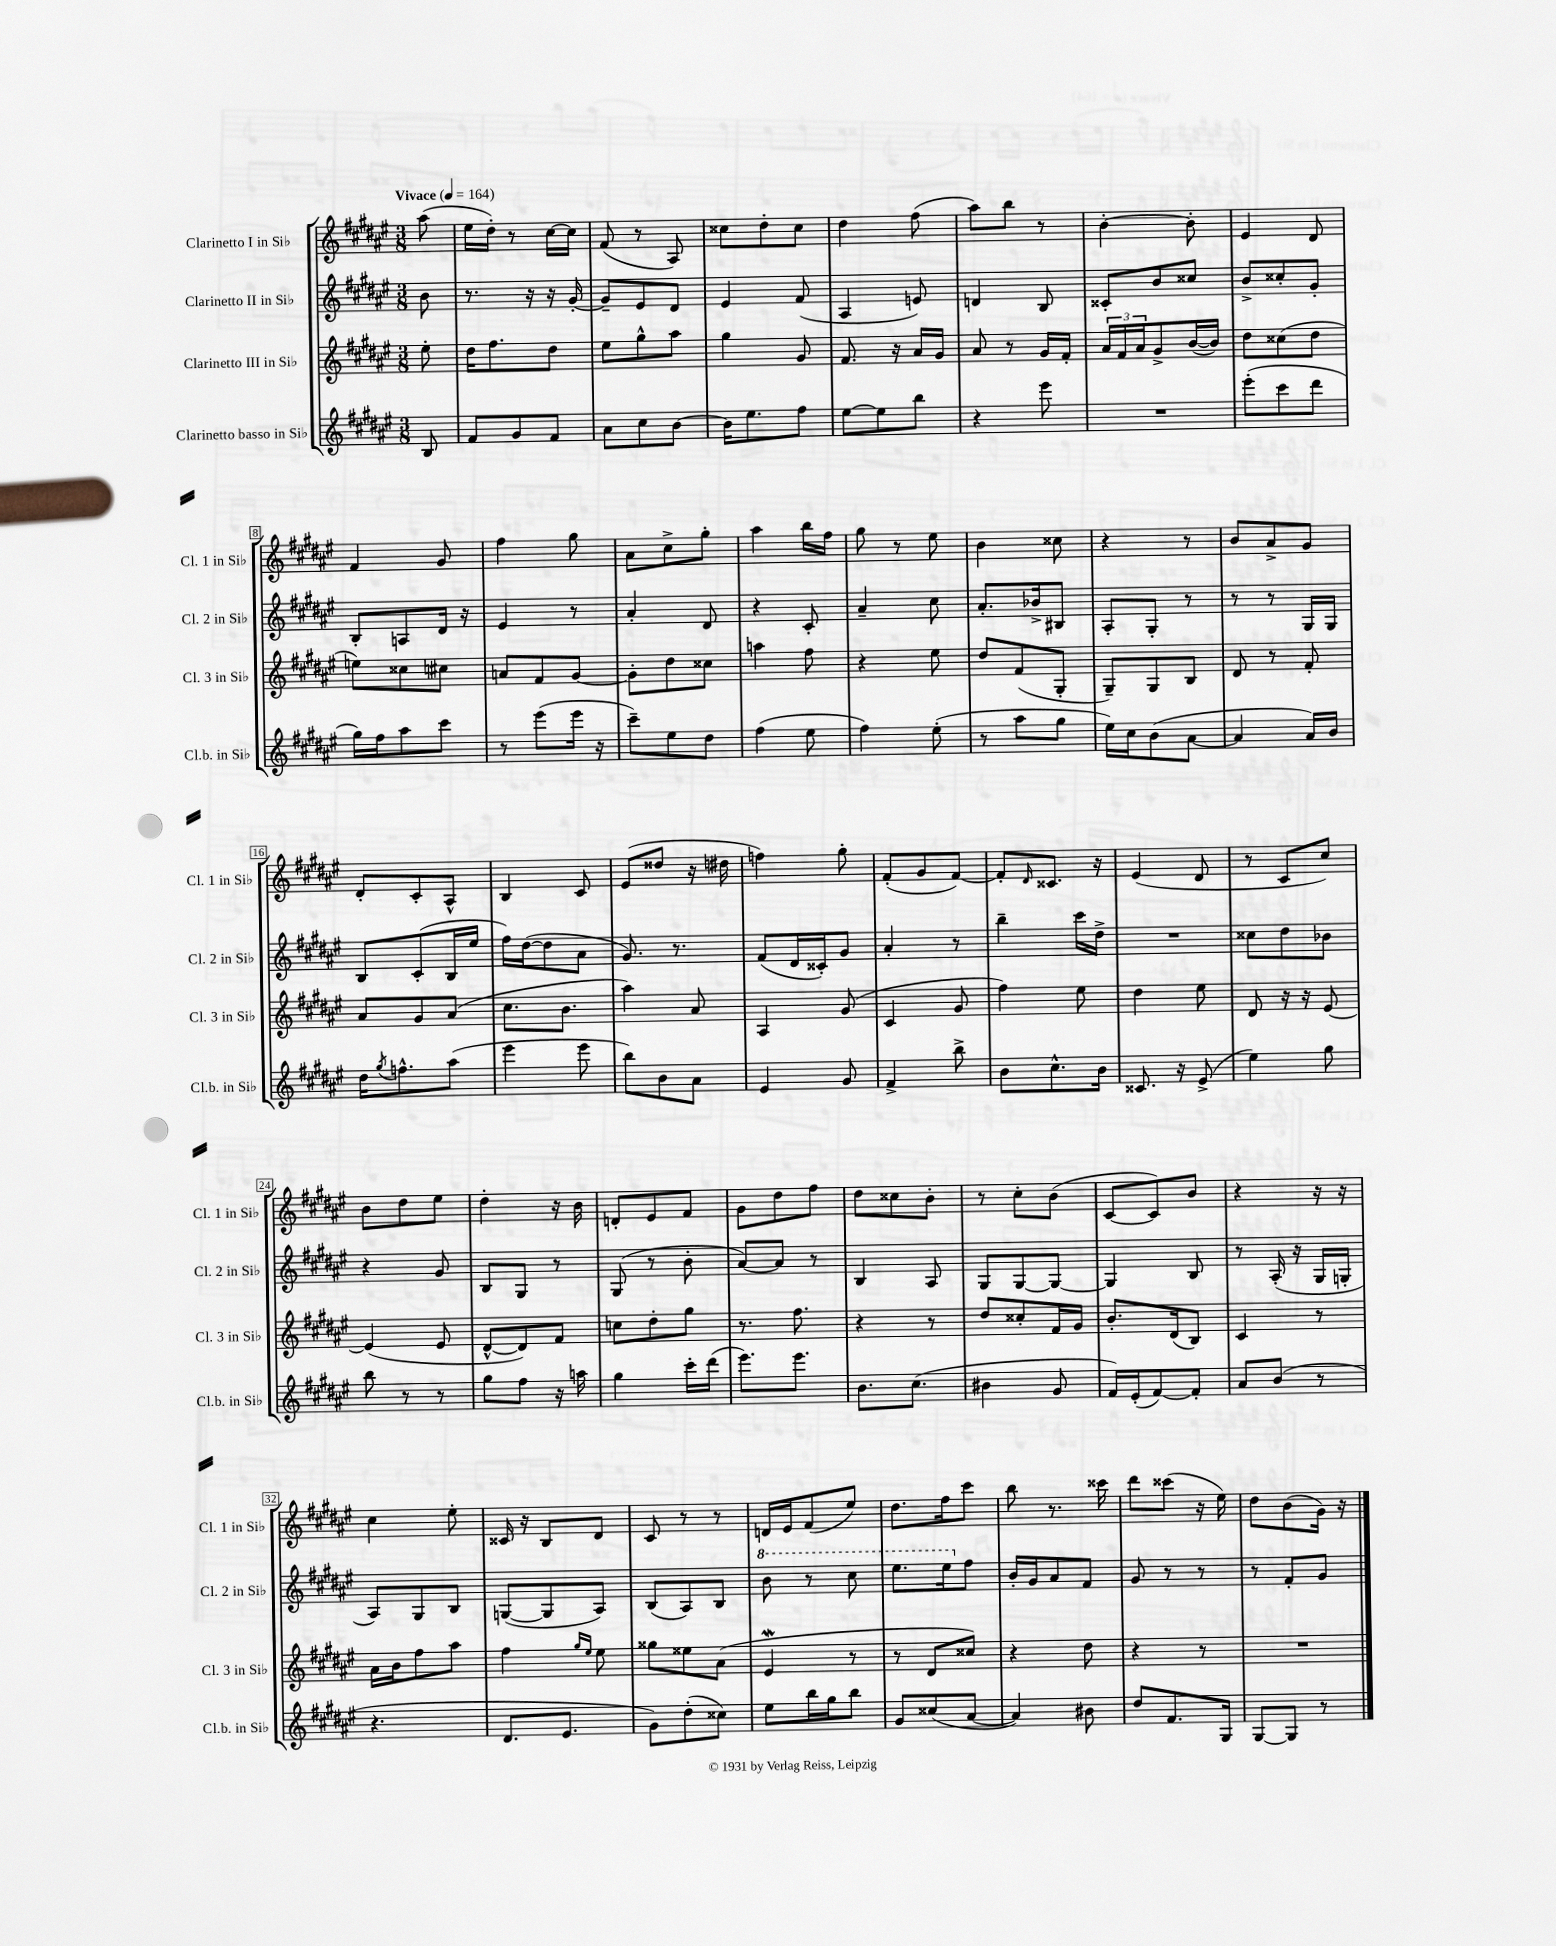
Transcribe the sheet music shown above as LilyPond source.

<<
\new StaffGroup <<
\new Staff = "s0" \with { instrumentName = "Clarinetto I in Sib" shortInstrumentName = "Cl. 1 in Sib" } {
    \clef treble \key fis \major \numericTimeSignature \time 3/8 \partial 8 \tempo "Vivace" 4 = 164
    ais''8( |
    eis''16 dis''16-.) r8 cis''16~ cis''16 |
    fis'8( r8 ais8) |
    cisis''8 dis''8-. cisis''8 |
    dis''4 fis''8( |
    ais''8) b''8 r8 |
    b'4~-. b'8-. |
    eis'4 dis'8 |
    fis'4 gis'8 |
    fis''4 gis''8 |
    ais'8 cis''8-> gis''8-. |
    ais''4 b''16 fis''16 |
    gis''8 r8 eis''8 |
    b'4 cisis''8 |
    r4 r8 |
    b'8 ais'8-> gis'8 |
    dis'8-. cis'8-. ais8-^ |
    b4 cis'8 |
    eis'8( disis''8 r16 dis''16 |
    f''4) gis''8-. |
    fis'8-.( gis'8 fis'8~) |
    fis'8-. \grace { dis'16 } cisis'8. r16 |
    eis'4( dis'8 |
    r8 cis'8 cis''8) |
    b'8 dis''8 eis''8 |
    dis''4-. r16 b'16 |
    d'8-. eis'8 fis'8 |
    gis'8 dis''8 fis''8 |
    dis''8 cisis''8 b'8-. |
    r8 cis''8-. b'8( |
    cis'8~ cis'8) b'8 |
    r4 r16 r16 |
    cis''4 eis''8-. |
    cisis'16 r16 b8 dis'8 |
    cis'8 r8 r8 |
    d'16 eis'16 fis'8( eis''8) |
    dis''8. fis''16 cis'''8 |
    b''8 r8. cisis'''16 |
    dis'''8 cisis'''8( r16 eis''16) |
    dis''8 b'8( gis'16) r16 \bar "|." |
}
\new Staff = "s1" \with { instrumentName = "Clarinetto II in Sib" shortInstrumentName = "Cl. 2 in Sib" } {
    \clef treble \key fis \major \numericTimeSignature \time 3/8 \partial 8
    b'8 |
    r8. r16 r16 gis'16~-. |
    gis'8-- eis'8 dis'8 |
    eis'4 fis'8( |
    ais4 e'8) |
    d'4 b8 |
    cisis'8-. b'8 cisis''8 |
    b'8-> cisis''8-. gis'8-. |
    b8-. a8 dis'16 r16 |
    eis'4 r8 |
    ais'4-. dis'8 |
    r4 cis'8-. |
    ais'4-- cis''8 |
    ais'8.-. bes'16-> bis8 |
    ais8-. gis8-. r8 |
    r8 r8 gis16 gis16 |
    b8 cis'8-.( b16 eis''16 |
    fis''16) dis''16~( dis''8 ais'8 |
    gis'8.) r8. |
    fis'8( dis'16 cisis'16-.) gis'8 |
    ais'4-. r8 |
    b''4-- cis'''16 dis''16-> |
    R4. |
    cisis''8 dis''8 bes'8 |
    r4 gis'8 |
    b8 gis8 r8 |
    gis8( r8 b'8-. |
    ais'8~) ais'8 r8 |
    b4 ais8 |
    gis8 gis8~ gis8~ |
    gis4 b8 |
    r8 ais16-.( r16 gis16 g16-. |
    ais8) gis8 b8 |
    g8~( g8 ais8) |
    b8( ais8) b8 |
    \ottava #1 b''8 r8 cis'''8 |
    eis'''8. eis'''16 \ottava #0 fis''8 |
    b'16-. gis'16 ais'8 fis'8 |
    gis'8 r8 r8 |
    r8 fis'8-. gis'8 \bar "|." |
}
\new Staff = "s2" \with { instrumentName = "Clarinetto III in Sib" shortInstrumentName = "Cl. 3 in Sib" } {
    \clef treble \key fis \major \numericTimeSignature \time 3/8 \partial 8
    eis''8-. |
    dis''16 fis''8. dis''8 |
    eis''8 gis''8-^ ais''8 |
    gis''4 gis'8 |
    fis'8. r16 ais'16 gis'16 |
    ais'8 r8 gis'16 fis'16-. |
    \tuplet 3/2 { ais'16 fis'16 ais'16 } gis'8-> b'16~( b'16) |
    dis''8 cisis''8( dis''8 |
    e''8) cisis''8 cis''8 |
    a'8 fis'8 gis'8~ |
    gis'8-. dis''8 cisis''8 |
    a''4 fis''8 |
    r4 eis''8 |
    dis''8 fis'8( gis8-. |
    gis8--) gis8 b8 |
    dis'8 r8 fis'8-. |
    ais'8 gis'8 ais'8( |
    cis''8. b'8. |
    ais''4) ais'8 |
    ais4 gis'8( |
    cis'4 gis'8 |
    fis''4) eis''8 |
    dis''4 eis''8 |
    dis'8 r16 r16 eis'8~ |
    eis'4( eis'8 |
    dis'8~-^ dis'8) fis'8 |
    c''8 dis''8-. gis''8 |
    r8. fis''8. |
    r4 r8 |
    dis''8 cisis''8-. fis'16 gis'16 |
    b'8.-. dis'16( b8) |
    cis'4 r8 |
    ais'16 b'16 fis''8 ais''8 |
    fis''4 \grace { gis''16 eis''16 } eis''8 |
    gisis''8 eisis''8 ais'8( |
    eis'4\mordent r8 |
    r8 dis'8 cisis''8) |
    r4 dis''8 |
    r4 r8 |
    R4. \bar "|." |
}
\new Staff = "s3" \with { instrumentName = "Clarinetto basso in Sib" shortInstrumentName = "Cl.b. in Sib" } {
    \clef treble \key fis \major \numericTimeSignature \time 3/8 \partial 8
    b8 |
    fis'8 gis'8 fis'8 |
    ais'8 cis''8 b'8~ |
    b'16 eis''8. fis''8 |
    eis''8~ eis''8 b''8 |
    r4 eis'''8 |
    R4. |
    eis'''8-.( cis'''8 dis'''8 |
    gis''16) fis''16 ais''8 cis'''8 |
    r8 eis'''8( eis'''16 r16 |
    cis'''8--) eis''8 dis''8 |
    fis''4( eis''8 |
    fis''4) eis''8-.( |
    r8 ais''8 gis''8 |
    eis''16) cis''16 b'8( ais'8~ |
    ais'4 ais'16) b'16 |
    dis''16 \acciaccatura { gis''8 } f''8.-^ ais''8( |
    eis'''4 eis'''8 |
    b''8) b'8 ais'8 |
    eis'4 gis'8 |
    fis'4-> b''8-> |
    b'8 cis''8.-^ b'16 |
    cisis'8. r16 eis'8->( |
    eis''4) gis''8 |
    b''8 r8 r8 |
    gis''8 fis''8 r16 a''16 |
    gis''4 cis'''16-. dis'''16( |
    eis'''8.) eis'''8. |
    b'8. cis''8.( |
    bis'4 gis'8 |
    fis'16) eis'16-.( fis'8~) fis'8-. |
    ais'8 b'8( r8 |
    r4. |
    dis'8. eis'8. |
    gis'8) dis''8-.( cisis''8) |
    eis''8 b''16 gis''16 b''8 |
    gis'8 cisis''8( ais'8~ |
    ais'4) bis'8 |
    dis''8 fis'8. gis16 |
    gis8~ gis8 r8 \bar "|." |
}
>>
>>
\layout { \context { \Score \override BarNumber.stencil = #(make-stencil-boxer 0.1 0.3 ly:text-interface::print) } }
